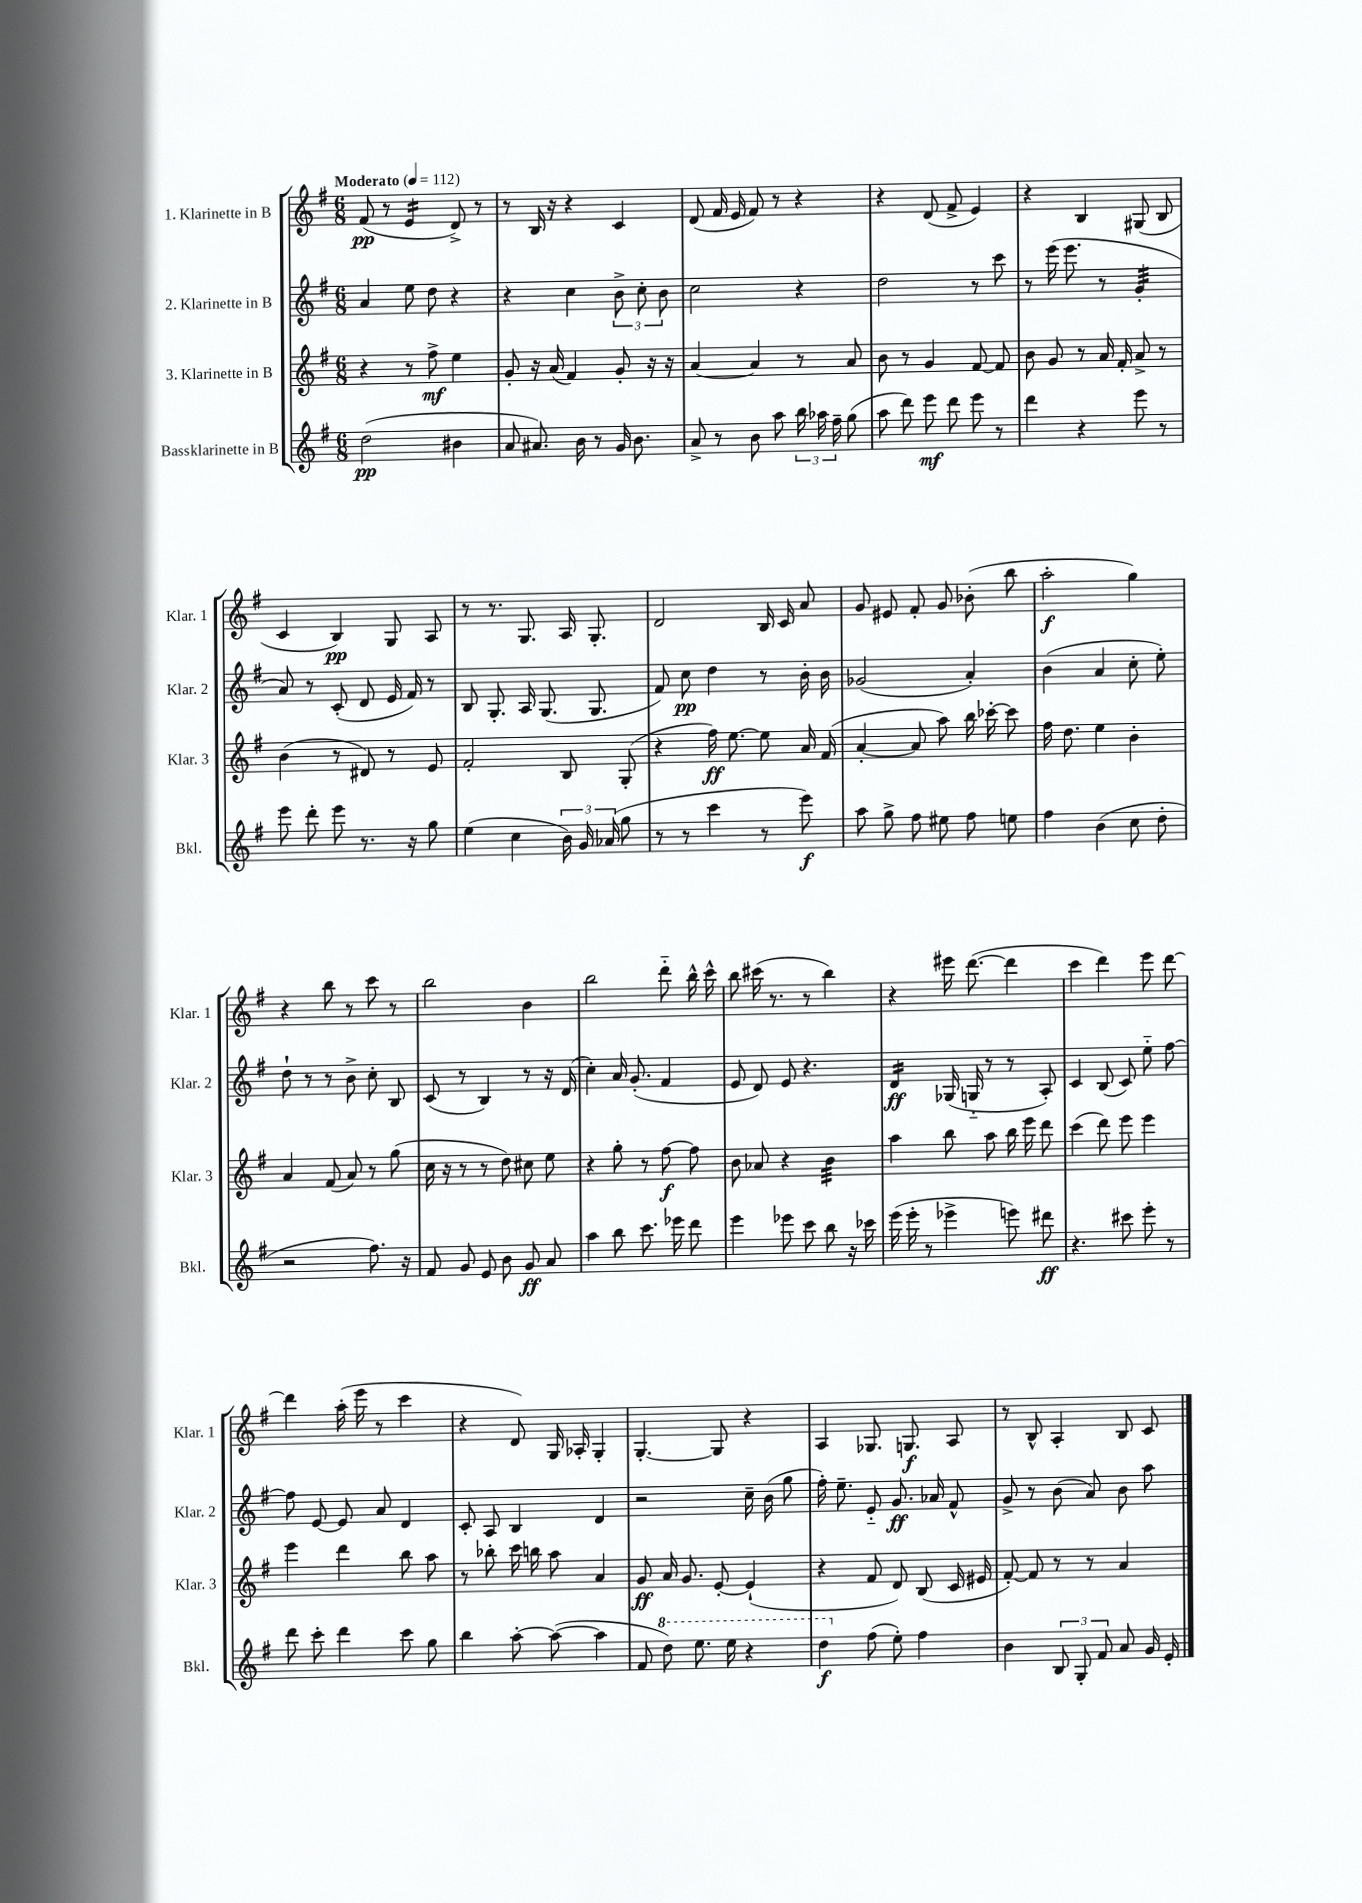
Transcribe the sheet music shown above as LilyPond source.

<<
\new StaffGroup <<
\new Staff = "s0" \with { instrumentName = "1. Klarinette in B" shortInstrumentName = "Klar. 1" } {
    \clef treble \key g \major \numericTimeSignature \time 6/8 \tempo "Moderato" 4 = 112
    \autoBeamOff fis'8\pp( r8 e'4:16 d'8->) r8 |
    r8 b16 r16 r4 c'4 |
    d'8( fis'16 e'16 fis'8) r8 r4 |
    r4 d'8( fis'8-> e'4) |
    r4 b4 gis8( b8 |
    c'4 b4\pp) g8 a8 |
    r8 r8. g8. a16 g8.-. |
    d'2 b16 c'16 a'8 |
    g'8 eis'8 fis'8-. g'8 bes'8-.( b''8 |
    a''2-.\f g''4) |
    r4 b''8 r8 c'''8 r8 |
    b''2 b'4 |
    b''2 d'''8-_ b''16-^ c'''16-^ |
    b''8 cis'''16( r8. r8 b''4) |
    r4 eis'''16 d'''8.~( d'''4 |
    c'''4 d'''4) e'''8 d'''8~ |
    d'''4 a''16-.( e'''16 r8 c'''4 |
    r4 d'8) g16 aes16-. g4-. |
    g4.~-. g8 r4 |
    a4 ges8. g8.\f a8 |
    r8 b8-^ a4-. b8 c'8 \bar "|." |
}
\new Staff = "s1" \with { instrumentName = "2. Klarinette in B" shortInstrumentName = "Klar. 2" } {
    \clef treble \key g \major \numericTimeSignature \time 6/8
    \autoBeamOff a'4 e''8 d''8 r4 |
    r4 c''4 \tuplet 3/2 { b'8-> c''8-. b'8 } |
    c''2 r4 |
    d''2 r8 c'''8 |
    r8 e'''16( e'''8. r8 g'4:32-. |
    a'8) r8 c'8-.( d'8 e'16 fis'16) r8 |
    b8 g8.-. a16 g8.( g8. |
    fis'8) c''8\pp d''4 r8 b'16-. b'16 |
    ges'2( a'4-.) |
    b'4( a'4 c''8-. e''8-.) |
    d''8-! r8 r8 b'8-> c''8-. b8 |
    c'8( r8 b4) r8 r16 d'16( |
    c''4-.) a'16 g'8.-.( fis'4 |
    e'8 d'8) e'8 r4. |
    d'4:16\ff ges16( g16-_ r8 r8 a8-.) |
    c'4 b8( c'8) e''8-_ fis''8~ |
    fis''8 e'8~ e'8 a'8 d'4 |
    c'8-. a8 b4 d'4 |
    r2 c''16-- b'16( g''8 |
    fis''16-.) e''8.-- e'8-_ g'8.\ff aes'16 fis'8-^ |
    g'8-> r8 b'8( a'8) b'8 a''8 \bar "|." |
}
\new Staff = "s2" \with { instrumentName = "3. Klarinette in B" shortInstrumentName = "Klar. 3" } {
    \clef treble \key g \major \numericTimeSignature \time 6/8
    \autoBeamOff r4 r8 fis''8->\mf e''4 |
    g'8-. r16 a'16( fis'4) g'8-. r16 r16 |
    a'4~ a'4 r8 a'8 |
    b'8 r8 g'4 fis'8~ fis'8 |
    b'8 g'8 r8 a'16 fis'16-. a'8-> r8 |
    b'4( r8 dis'8) r8 e'8 |
    fis'2-. b8 g8-.( |
    r4 fis''16\ff) e''8.~ e''8 a'16 fis'16( |
    a'4~-. a'8 a''8) b''16 ces'''16~-. ces'''8 |
    fis''16 d''8. e''4 b'4-. |
    a'4 fis'8( a'8) r8 g''8( |
    c''16 r16 r8 r8 d''8) cis''8 e''8 |
    r4 g''8-. r8 fis''8~\f fis''8 |
    b'8 aes'8 r4 b'4:32 |
    a''4 b''8 a''8 b''16 e'''16 d'''8 |
    c'''4( d'''8) e'''8 e'''4 |
    e'''4 d'''4 b''8 a''8 |
    r8 bes''8-. c'''16 b''16 a''8 a'4 |
    g'8\ff a'16 g'8. e'8~-. e'4-!( |
    r4 fis'8 d'8) b8( c'16 eis'16 |
    fis'8~-.) fis'8 r8 r8 a'4 \bar "|." |
}
\new Staff = "s3" \with { instrumentName = "Bassklarinette in B" shortInstrumentName = "Bkl." } {
    \clef treble \key g \major \numericTimeSignature \time 6/8
    \autoBeamOff d''2\pp( bis'4 |
    a'8 ais'8.) b'16 r8 g'16 b'8. |
    a'8-> r8 b'8 a''8 \tuplet 3/2 { b''16 aes''16 fis''16-- } g''8( |
    a''8 d'''8) e'''8\mf d'''8 e'''8 r8 |
    d'''4 r4 e'''8 r8 |
    e'''8 d'''8-. e'''8 r8. r16 g''8 |
    e''4( c''4 \tuplet 3/2 { b'16) g'16 aes'16( } g''8 |
    r8 r8 c'''4 r8 e'''8\f) |
    a''8 g''8-> fis''8 eis''8 fis''8 e''8 |
    fis''4 b'4( c''8 d''8-. |
    r2 fis''8.) r16 |
    fis'8 g'8 e'8 b'8 g'8\ff a'8 |
    a''4 b''8 c'''8. ees'''16 d'''8 |
    e'''4 ees'''8 c'''8 b''8 r16 ces'''16 |
    e'''16( e'''16-. r8 ees'''4-> e'''8) dis'''8\ff |
    r4. cis'''8 e'''8-. r8 |
    d'''8 c'''8-. d'''4 c'''8 g''8 |
    b''4 a''8~-. a''8~( a''4 |
    fis'8 \ottava #1 d'''8) e'''8. e'''16 r4 |
    d'''4\f \ottava #0 fis''8( e''8-.) fis''4 |
    b'4 \tuplet 3/2 { b8 g8-. fis'8 } a'8 g'16 e'16-. \bar "|." |
}
>>
>>
\layout { \context { \Score \remove "Bar_number_engraver" } }
